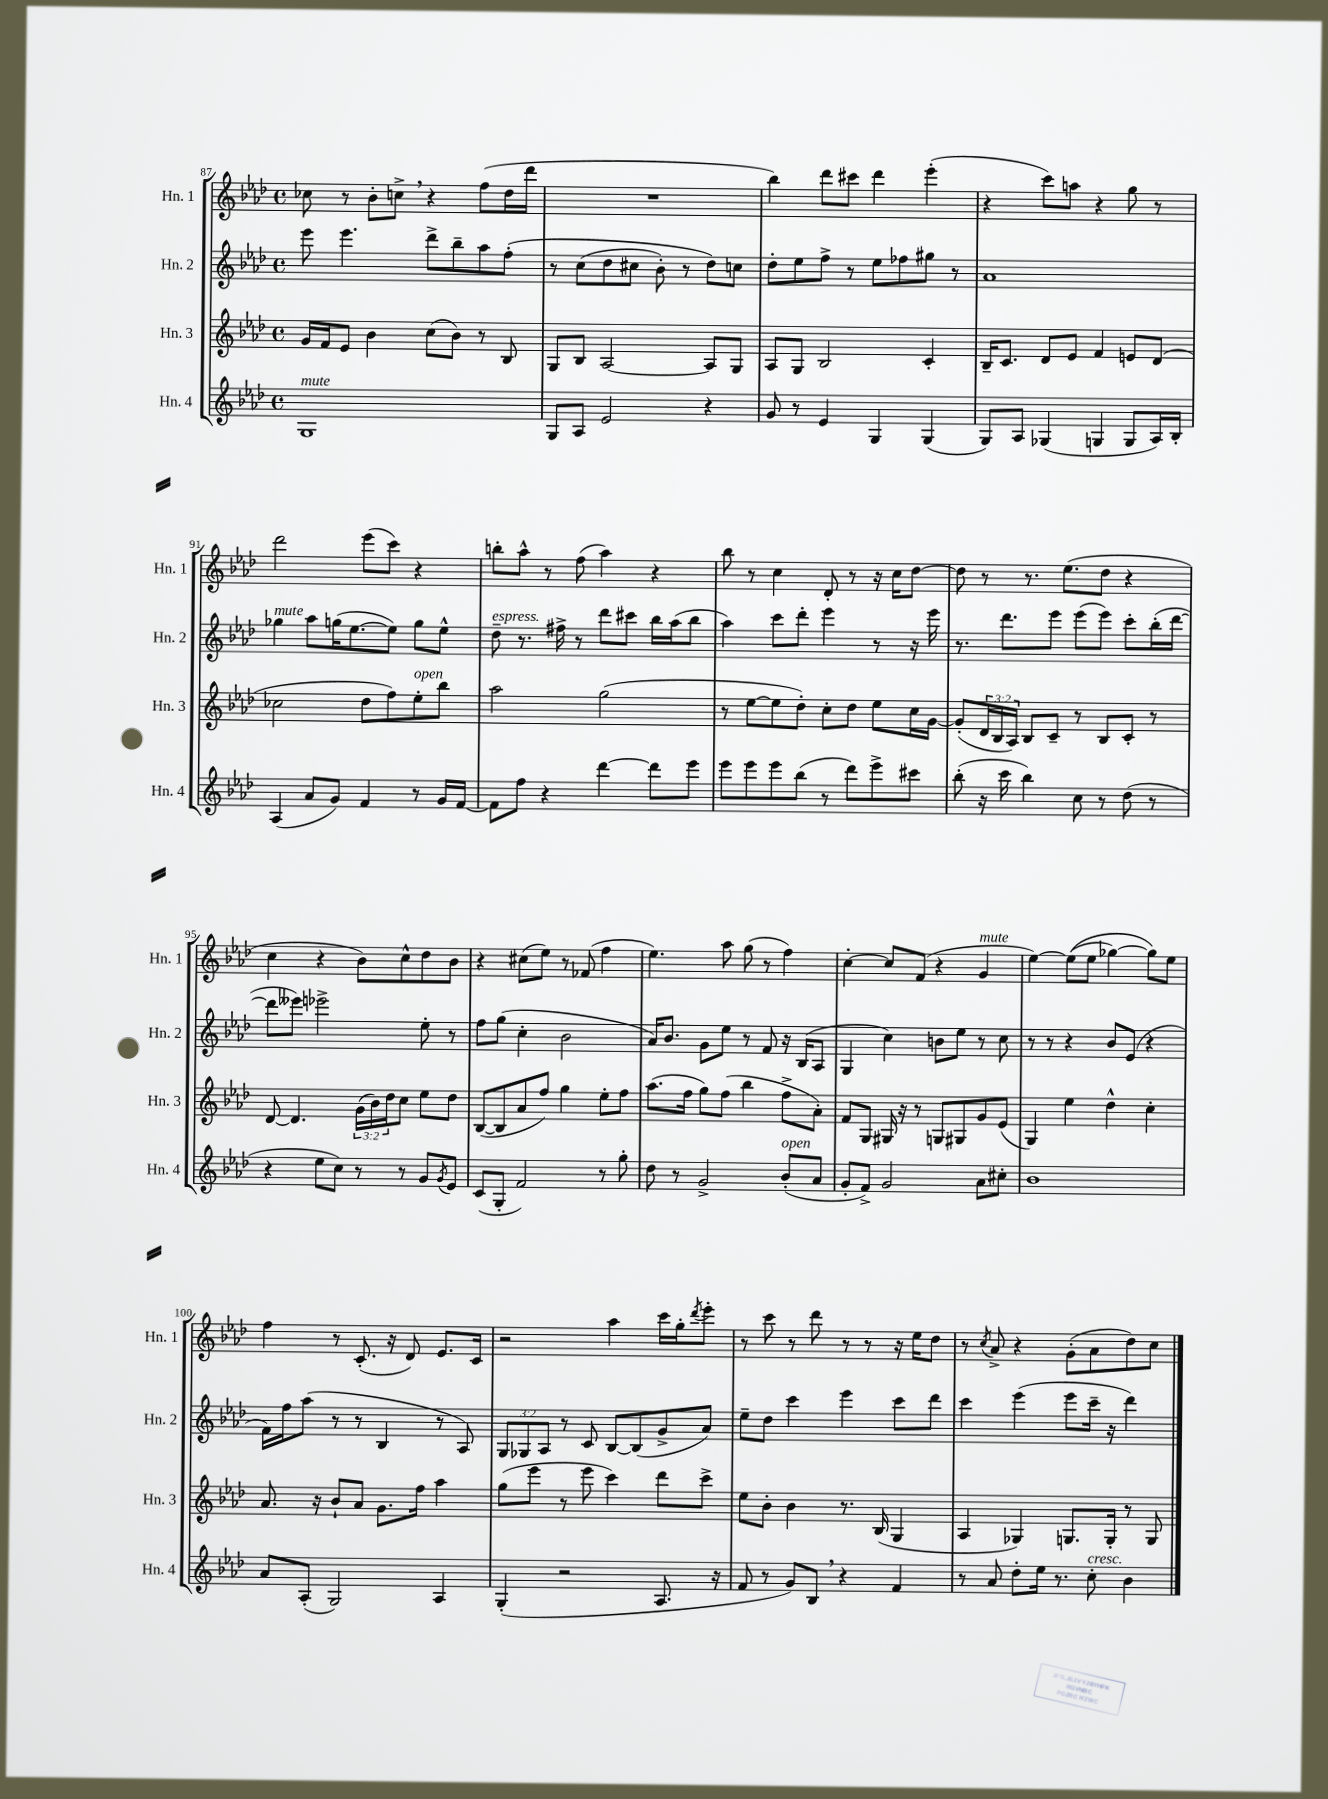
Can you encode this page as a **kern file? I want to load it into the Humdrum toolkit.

**kern	**kern	**kern	**kern
*staff4	*staff3	*staff2	*staff1
*clefG2	*clefG2	*clefG2	*clefG2
*k[b-e-a-d-]	*k[b-e-a-d-]	*k[b-e-a-d-]	*k[b-e-a-d-]
*M4/4	*M4/4	*M4/4	*M4/4
*met(c)	*met(c)	*met(c)	*met(c)
1G	16g	8eee-	8cc-
.	16f	.	.
.	8e-	4.eee-	8r
.	4b-	.	8b-'
.	.	.	8cc^
.	(8cc	8ddd-^	4r
.	8b-)	8bb-~	.
.	8r	8aa-	(8ff
.	8B-	&(8ff'	16dd-
.	.	.	16ddd-
=	=	=	=
8G	8G	8r	1r
8A-	8B-	(8cc	.
2e-	[2A-	8dd-	.
.	.	8cc#	.
.	.	8b-')	.
.	.	8r	.
4r	8A-]	8dd-&)	.
.	8G	8cc	.
=	=	=	=
8g	8A-	8dd-'	4bb-)
8r	8G	8ee-	.
4e-	2B-	8ff^	8ddd-
.	.	8r	8ccc#
4G	.	8ee-	4ddd-
.	.	8ff-	.
(4G	4c'	8gg#	(4eee-'
.	.	8r	.
=	=	=	=
8G)	16B-~	1a-	4r
.	8.c	.	.
8A-	.	.	.
(4G-	8d-	.	8ccc)
.	8e-	.	8aa
4G	4f	.	4r
8G	8e	.	8gg
16A-)	(8d-	.	8r
16B-'	.	.	.
=	=	=	=
(4A-	2cc-	4gg-	2ddd-
8a-	.	8aa-	.
8g)	.	(16gg	.
.	.	[8.ee-	.
4f	8dd-	.	(8eee-
.	8ff)	8ee-])	8ccc)
8r	8ee-'	8gg	4r
16g	8bb-	8ee-^^	.
[16f	.	.	.
=	=	=	=
8f]	2aa-	8dd-~	8bb'
8ff	.	8.r	8aa-^^
4r	.	.	8r
.	.	16ff#^	.
.	.	8r	(8ff
[4ddd-	(2gg	8ddd-	4aa-)
.	.	8ccc#	.
8ddd-]	.	16bb-	4r
.	.	(16aa-	.
8eee-	.	8bb-	.
=	=	=	=
8eee-	8r	4aa-)	8bb-
8eee-	[8ee-	.	8r
8eee-	8ee-]	8ccc	4cc
(8bb-	8dd-')	8ddd-'	.
8r	8cc'	4eee-	8d-'
8ddd-)	8dd-	.	8r
8eee-^	8ee-	8r	16r
.	.	.	16cc
8ccc#	16cc	16r	[8dd-
.	[16g	16eee-	.
=	=	=	=
(8bb-'	(8g']	8.r	8dd-]
16r	24d-	.	8r
.	24B-	.	.
16ccc	.	8.ddd-	.
.	24A-)	.	.
4bb-)	8B-	.	8.r
.	8c~	8eee-	.
.	.	.	(8.ee-
8cc	8r	(8eee-	.
8r	8B-	8eee-)	8dd-
(8dd-	8c'	8ccc'	4r
8r	8r	(16bb-'	.
.	.	[16ddd-	.
=	=	=	=
4r	[8d-	8ddd-]	4cc
.	4.d-]	8eee--)	.
8ee-	.	2eee-^	4r
8cc)	.	.	.
8r	(24g	.	8b-)
.	24b-)	.	.
.	24dd-	.	.
8r	8cc	.	8cc^^
8g	8ee-	8ee-'	8dd-
8qg	.	.	.
8e-	8dd-	8r	8b-
=	=	=	=
(8c	([8B-	8ff	4r
8G'	8B-]	(8gg	.
2f)	8a-	4cc'	(8cc#
.	8ff)	.	8ee-)
.	4gg	2b-	8r
.	.	.	(8f-
8r	8ee-'	.	4ff
8gg'	8ff	.	.
=	=	=	=
8dd-	(8.aa-	16a-)	4.ee-)
.	.	8.b-	.
8r	.	.	.
.	16ff	.	.
2g^	8gg)	8g	.
.	(8ff	8ee-	8aa-
.	4bb-	8r	(8gg
.	.	8f	8r
(8b-'	8ff^	16r	4ff)
.	.	(16B-	.
8a-	8a-')	8A-	.
=	=	=	=
8g'	8f	4G	[4cc'
8f^)	8G	.	.
2g	16G#	4cc)	8cc]
.	16r	.	.
.	8r	.	(8f
.	8G	8b	4r
.	8G#	8ee-	.
8a-	8g	8r	4g
8cc#'	(8e-	8cc	.
=	=	=	=
1b-	4G)	8r	[4ee-)
.	.	8r	.
.	4ee-	4r	&((8ee-]
.	.	.	8ee-
.	4dd-^^	8b-	[4gg-)
.	.	(8e-	.
.	4cc'	4r	8gg-]&)
.	.	.	8ee-
=	=	=	=
8a-	8.a-	16f)	4ff
.	.	16ff	.
(8A-'	.	(8aa-	.
.	16r	.	.
2G)	8b-`	8r	8r
.	8a-	8r	(8.c'
.	8.g	4B-	.
.	.	.	16r
.	.	.	8d-)
.	16ff	.	.
4A-	4aa-	8r	8.e-
.	.	8A-)	.
.	.	.	16c
=	=	=	=
(4G'	(8gg	12G	2r
.	.	12G-	.
.	8eee-	.	.
.	.	12A-	.
2r	8r	8r	.
.	8eee-	8c	.
.	4ccc)	[8B-	4aa-
.	.	(8B-]	.
8.A-	8ddd-	8g^	16ccc
.	.	.	16gg'
.	.	.	8qddd-
.	8ccc^	8a-)	8eee-'
16r	.	.	.
=	=	=	=
8f	8ee-	8ee-~	8r
8r	8b-'	8dd-	8ccc
8g)	4b-	4ccc	8r
8B-	.	.	8ddd-
4r	8.r	4eee-	8r
.	.	.	8r
.	(16B-	.	.
4f	4G	8ccc	16r
.	.	.	16ee-
.	.	8ddd-	8dd-
=	=	=	=
8r	4A-	4ccc	8r
.	.	.	8qcc
8a-	.	.	8a-^
8dd-'	4G-)	(4eee-	4r
16ee-	.	.	.
8.r	.	.	.
.	8.G	8eee-	(8g'
8cc'	.	16ccc~	8a-
.	16G'	16r	.
4b-	8r	4ddd-)	8dd-)
.	8G	.	8cc
==	==	==	==
*-	*-	*-	*-
